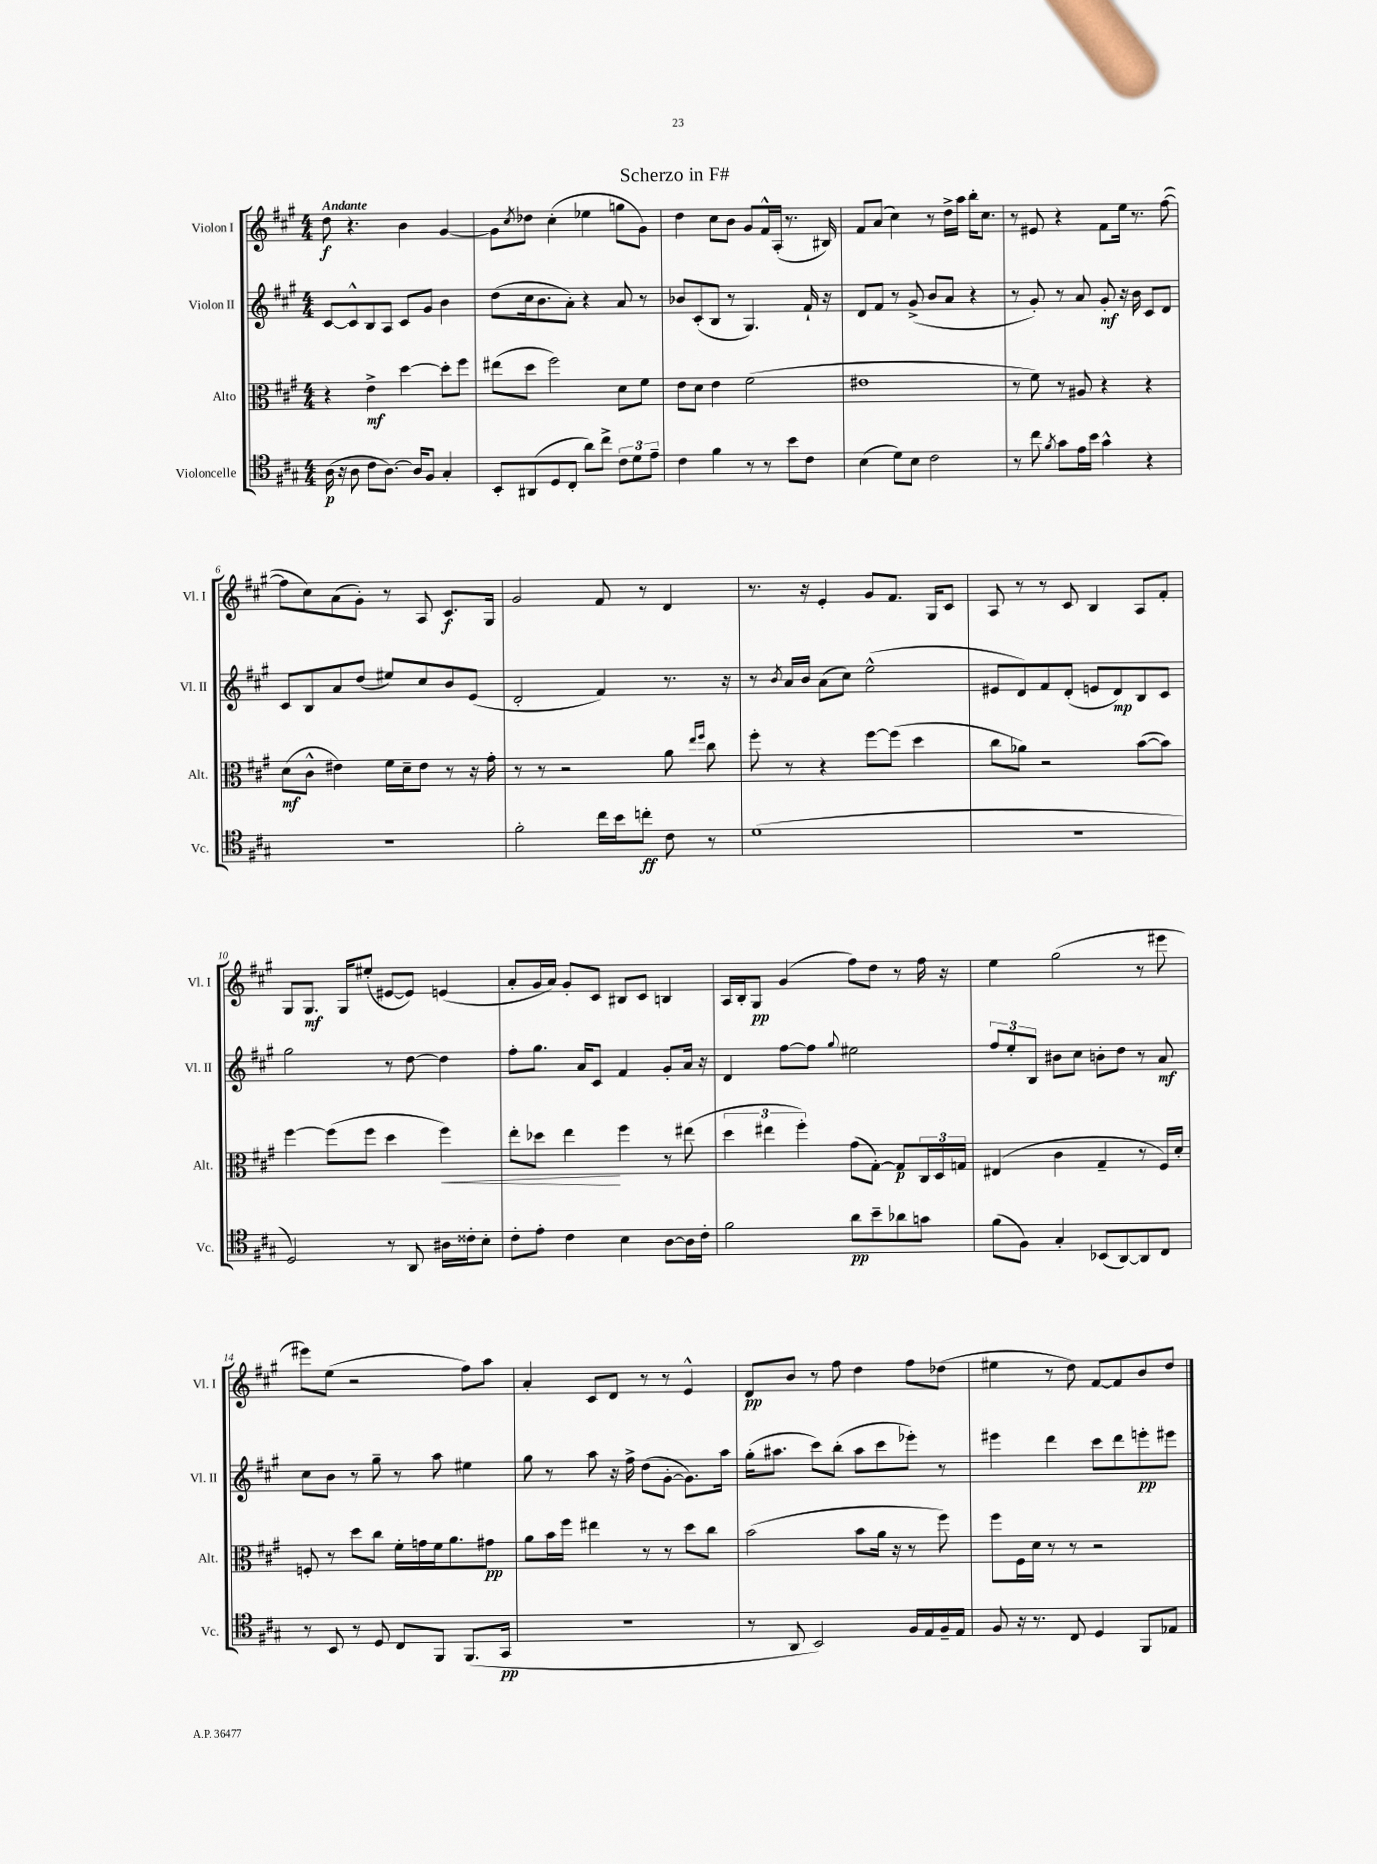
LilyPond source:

\header { title = "Scherzo in F#" }
<<
\new StaffGroup <<
\new Staff = "s0" \with { instrumentName = "Violon I" shortInstrumentName = "Vl. I" } {
    \clef treble \key a \major \numericTimeSignature \time 4/4 \tempo "Andante"
    d''8\f r4. b'4 gis'4~ |
    gis'8 \acciaccatura { cis''8 } des''8 cis''4-.( ees''4 g''8 gis'8) |
    d''4 cis''8 b'8 gis'8 fis'16-^ a16-.( r8. bis16) |
    fis'8 a'8( cis''4) r8 d''16-> a''16 b''16-. cis''8. |
    r8 eis'8 r4 fis'8 e''16 r8. fis''8~( |
    fis''8 cis''8) a'8( gis'8-.) r8 a8 cis'8.\f gis16 |
    gis'2 fis'8 r8 d'4 |
    r8. r16 e'4-. gis'8 fis'8. gis16 cis'8 |
    a8 r8 r8 cis'8 b4 a8 fis'8-. |
    gis8 gis8.\mf gis16 eis''8-.( eis'8~ eis'8) e'4( |
    a'8-. gis'16 a'16) gis'8-. cis'8 bis8 cis'8 b4 |
    a16 b16-. gis8\pp gis'4( fis''8) d''8 r8 fis''16 r16 |
    e''4 gis''2( r8 eis'''8 |
    eis'''8) e''8( r2 fis''8) a''8 |
    a'4-. cis'8 d'8 r8 r8 e'4-^ |
    d'8\pp b'8 r8 fis''8 d''4 fis''8 des''8( |
    eis''4 r8 d''8) fis'8~ fis'8 b'8 d''8 \bar "|." |
}
\new Staff = "s1" \with { instrumentName = "Violon II" shortInstrumentName = "Vl. II" } {
    \clef treble \key a \major \numericTimeSignature \time 4/4
    cis'8~ cis'8-^ b8 a8 cis'8 gis'8 b'4 |
    d''8( cis''16 b'8. a'8-.) r4 a'8 r8 |
    bes'8 cis'8-.( b8 r8 gis4.) fis'16-! r16 |
    d'8 fis'8 r8 gis'8->( b'8 a'8 r4 |
    r8 gis'8-.) r8 a'8 gis'8-.\mf r16 b'16 cis'8 d'8 |
    cis'8 b8 a'8 d''8( eis''8) cis''8 b'8 e'8( |
    d'2-. fis'4) r8. r16 |
    r8 \acciaccatura { b'8 } a'16 b'16 a'8( cis''8) e''2-^( |
    eis'8 d'8) fis'8 d'8-.( e'8 d'8\mp) b8 cis'8 |
    gis''2 r8 d''8~ d''4 |
    fis''8-. gis''8. a'16 cis'8 fis'4 gis'8-. a'16 r16 |
    d'4 fis''8~ fis''8 \appoggiatura { gis''8 } eis''2 |
    \tuplet 3/2 { fis''8 e''8-. b8 } bis'8 cis''8 b'8-. d''8 r8 a'8\mf |
    cis''8 b'8 r8 gis''8-- r8 a''8 eis''4 |
    gis''8 r8 a''8 r16 fis''16-> d''8( gis'8~-. gis'8.) a''16 |
    gis''16-.( ais''8. cis'''8) b''8-.( ais''8 cis'''8 ees'''8-.) r8 |
    eis'''4 d'''4 cis'''8 d'''8 e'''8-.\pp eis'''8 \bar "|." |
}
\new Staff = "s2" \with { instrumentName = "Alto" shortInstrumentName = "Alt." } {
    \clef alto \key a \major \numericTimeSignature \time 4/4
    r4 e'4->\mf d''4~ d''8-. fis''8 |
    eis''8( d''8 fis''2) d'8 fis'8 |
    e'8 d'8 e'4 fis'2( |
    eis'1 |
    r8 fis'8) r8 ais8 r4 r4 |
    d'8\mf( cis'8-^ eis'4) fis'16 d'16-- eis'8 r8 r16 gis'16-. |
    r8 r8 r2 a'8 \grace { e''16 fis''16 } cis''8 |
    fis''8-. r8 r4 fis''8~ fis''8( d''4 |
    cis''8 aes'8) r2 b'8~( b'8) |
    fis''4~ fis''8( fis''8 d''4 fis''4\<) |
    e''8-. des''8 e''4\! fis''4 r8 eis''8( |
    \tuplet 3/2 { d''4 eis''4 fis''4-.) } gis'8( gis8~-.) gis8\p \tuplet 3/2 { cis16 d16 g16 } |
    eis4( cis'4 gis4-- r8 fis16) d'16-. |
    f8-. r8 d''8 cis''8 fis'16-. g'16 fis'16 a'8. gis'8\pp |
    a'8 b'16 fis''16 eis''4 r8 r8 d''8 cis''8 |
    b'2( b'8 a'16 r16 r8 fis''8) |
    fis''8 fis16 d'16 r8 r8 r2 \bar "|." |
}
\new Staff = "s3" \with { instrumentName = "Violoncelle" shortInstrumentName = "Vc." } {
    \clef tenor \key a \major \numericTimeSignature \time 4/4
    a16\p( r16 a8 cis'8 a8.~) a16 fis8 gis4-. |
    b,8-. ais,8( d8 cis8-. a'8) cis''8-> \tuplet 3/2 { cis'8 d'8 e'8-- } |
    cis'4 fis'4 r8 r8 b'8 cis'8 |
    b4( d'8) b8 cis'2 |
    r8 cis''8 \acciaccatura { fis'8 } gis'8 e'16 b'16 gis'4-^ r4 |
    R1 |
    fis'2-. cis''16 b'16 c''8-.\ff cis'8 r8 |
    d'1( |
    R1 |
    d2) r8 a,8 ais16 cisis'16-. b8-. |
    cis'8-. e'8-. cis'4 b4 a8~ a16 cis'16-. |
    fis'2 a'8\pp b'8-- aes'8 g'8 |
    fis'8( fis8) gis4-. bes,8( a,8~) a,8 cis8 |
    r8 b,8 r8 d8 cis8 fis,8 fis,8.( gis,16\pp |
    R1 |
    r8 a,8 b,2) fis16 e16 fis16-- e16 |
    fis8 r16 r8. cis8 d4 fis,8 ees8 \bar "|." |
}
>>
>>
